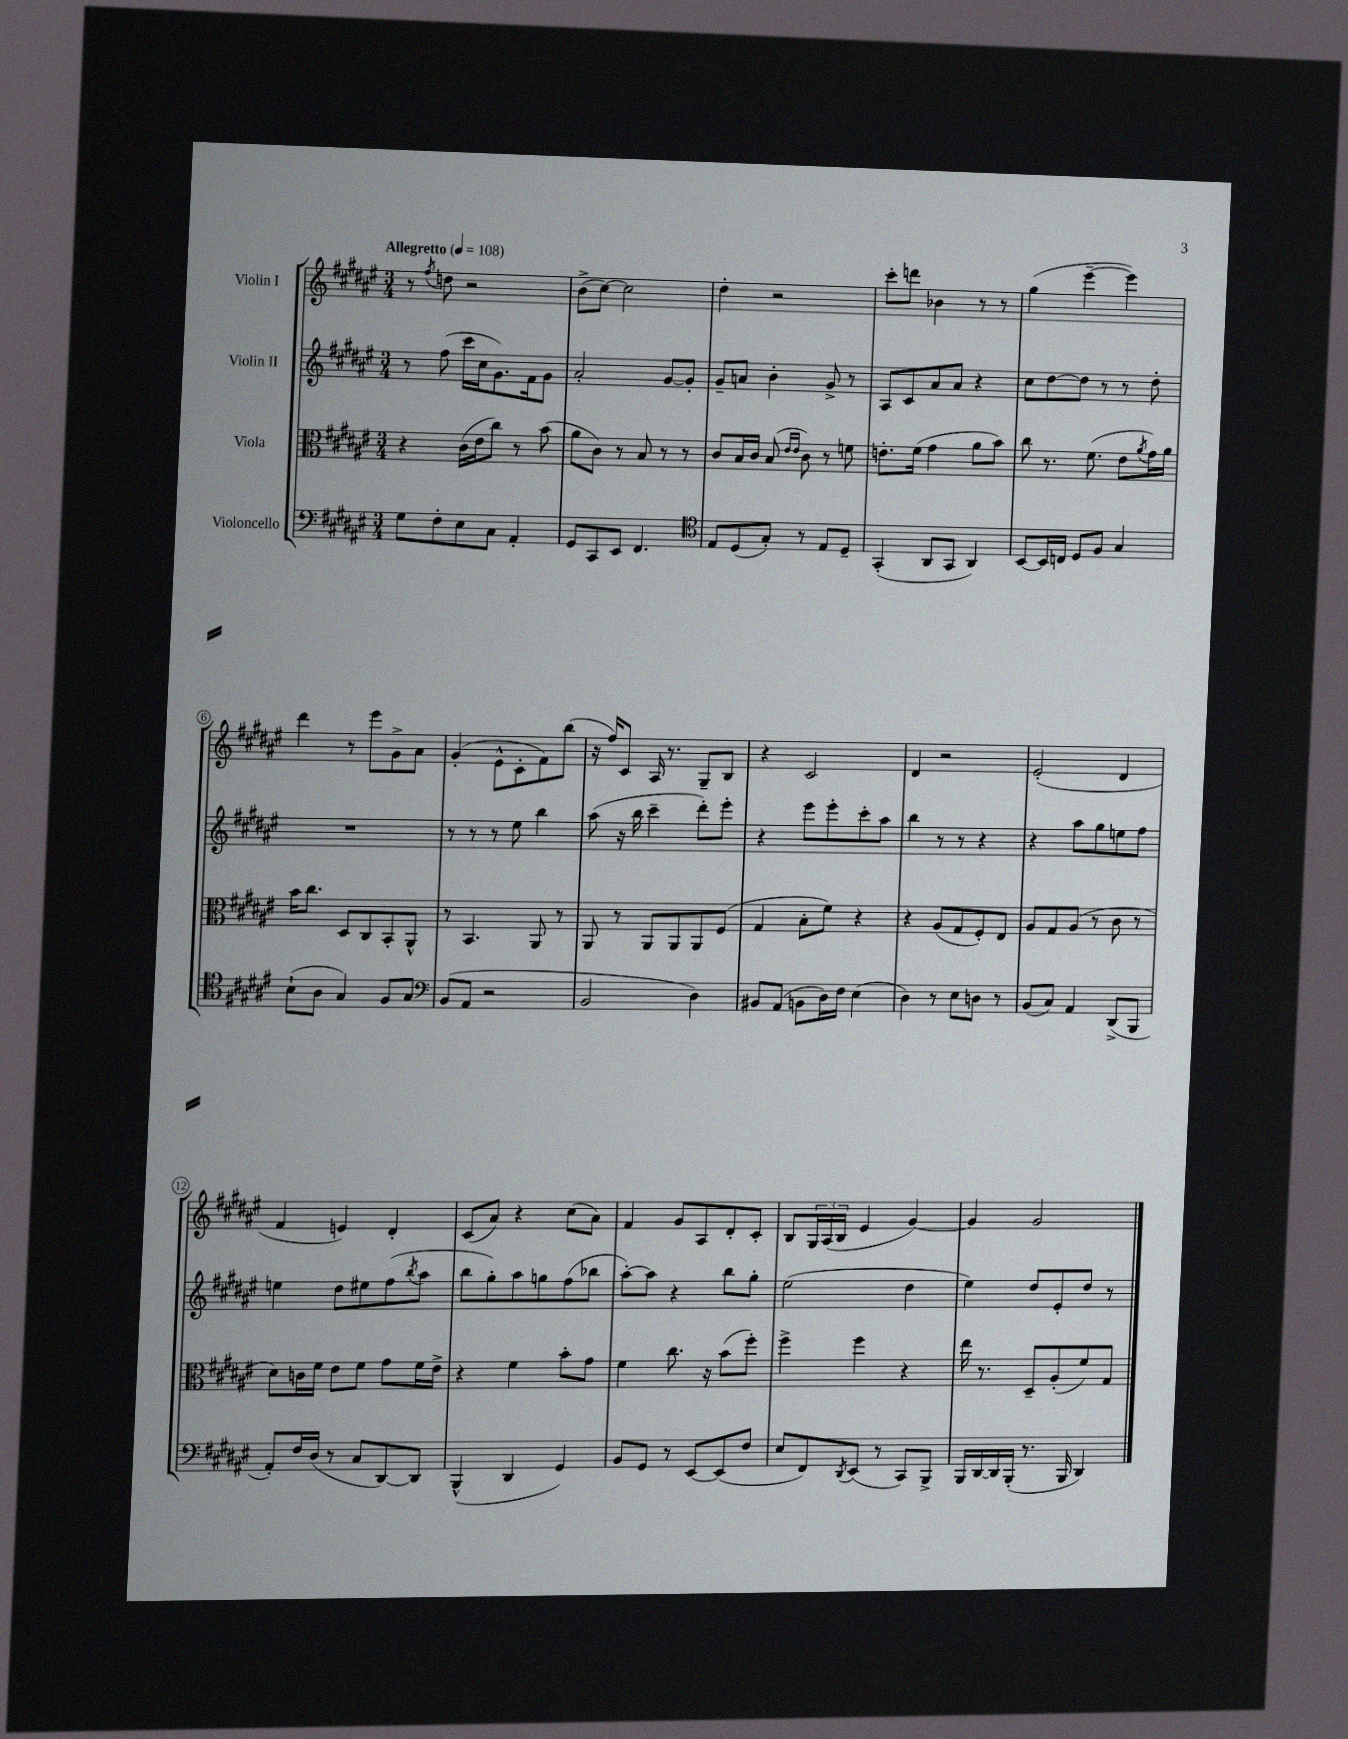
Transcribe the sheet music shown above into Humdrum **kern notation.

**kern	**kern	**kern	**kern
*staff4	*staff3	*staff2	*staff1
*clefF4	*clefC3	*clefG2	*clefG2
*k[f#c#g#d#a#e#]	*k[f#c#g#d#a#e#]	*k[f#c#g#d#a#e#]	*k[f#c#g#d#a#e#]
*M3/4	*M3/4	*M3/4	*M3/4
*MM108	*MM108	*MM108	*MM108
8G#\L	4r	8r	8r
.	.	.	8qff#/
8F#'\	.	(8ff#\	8dd\
8E#\	(16c#\LL	16ccc#\LL	2r
.	16e#\J	16cc#\J	.
8C#\J	8cc#\J)	8.g#\)	.
4AA#'/	8r	.	.
.	.	16f#\k	.
.	(8b\	8g#\J	.
=	=	=	=
8GG#/L	8a#\L	2a#'/	(8b^\L
8CC#/	8c#\J)	.	[8cc#\J)
8EE#/J	8r	.	2cc#\]
4.FF#/	8B/	.	.
.	8r	[8g#/L	.
.	8r	8g#'/]J	.
=	=	=	=
*clefC4	*	*	*
8E#/L	8c#/L	8g#~/L	4dd#'\
(8D#/	16B/L	8a/J	.
.	16c#/JJ	.	.
8G#'/J)	(8B/	4b'\	2r
.	16qqe#/LL	.	.
.	16qqe#/JJ	.	.
8r	8c#\)	.	.
8E#/L	8r	8g#^/	.
8D#~/J	8f\	8r	.
=	=	=	=
(4GG#'/	8.e'\L	8A#/L	8ccc#'\L
.	.	8c#/	8ddd\J
.	(16f#\Jk	.	.
8AA#/L	4g#\	8a#/	4b-\
8GG#/J	.	8a#/J	.
4AA#/)	8a#\L	4r	8r
.	8b\J)	.	8r
=	=	=	=
[8BB/L	8cc#\	8cc#\L	(4gg#\
16BB/]L	8.r	[8dd#\	.
16C/JJ	.	.	.
8D#/L	.	8dd#\]J	[4eee#~\
.	(8.f#\	.	.
8F#/J	.	8r	.
4G#/	8e#\L	8r	4eee#\])
.	8qa#/	.	.
.	16g#\L)	8dd#'\	.
.	16a#\JJ	.	.
=	=	=	=
(8B`\L	16b\LK	2.r	4ddd#\
.	8.cc#\J	.	.
8A#\J	.	.	.
4G#/)	8D#/L	.	8r
.	8C#/	.	8eee#\L
8F#/L	8BB'/	.	8g#^\
8G#/J	8AA#^^/J	.	8a#\J
=	=	=	=
*clefF4	*	*	*
(8BB/L	8r	8r	(4g#'/
8AA#/J	4.BB/	8r	.
2r	.	8r	8e#^^\L
.	.	8ee#\	8c#'\
.	8AA#/	4bb\	8f#\)
.	8r	.	(8bb\J
=	=	=	=
2BB/	8AA#/	(8aa#\	16r
.	.	.	16ff#/LK)
.	8r	16r	8c#/J
.	.	16bb\	.
.	8AA#/L	4ccc#~\	16A#/
.	.	.	8.r
.	8AA#/	.	.
4D#\)	8AA#/	8ddd#'\L)	8G#~/L
.	(8F#/J	8eee#'\J	8B/J
=	=	=	=
8BB#/L	4G#/	4r	4r
(8AA#/J	.	.	.
8BB\L	8B'\L	8eee#\L	2c#/
16D#\L)	8f#\J)	8eee#'\	.
16F#\JJ	.	.	.
(4E#\	4r	8ccc#'\	.
.	.	8aa#\J	.
=	=	=	=
4D#\)	4r	4bb\	4d#/
8r	(8A#/L	8r	2r
8E#\L	8G#/	8r	.
8D\J	8F#'/)	4r	.
8r	8E#/J	.	.
=	=	=	=
(8BB/L	8A#/L	4r	(2e#'/
8C#/J)	8G#/	.	.
4AA#/	(8A#/J	8aa#\L	.
.	8r	8gg#\	.
(8DD#^/L	8c#\	8ee\	4d#/
8BBB/J	8r	8ff#\J	.
=	=	=	=
8AA#'/L)	8d#\L)	4ee\	4f#/
16F#/L	16c\L	.	.
(16D#/JJ	16f#\JJ	.	.
8r	8e#\L	8dd#\L	4e/)
8C#/L	8f#\J	8ee#\	.
[8DD#/)	8g#\L	(8ff#\	4d#'/
.	.	8qbb/	.
8DD#/]J	16f#\L	8aa#\J	.
.	16e#^\JJ	.	.
=	=	=	=
(4BBB^^/	4r	8bb\L	(8c#/L
.	.	8gg#'\)	8a#/J)
4DD#/	4f#\	8aa#\	4r
.	.	8gg\	.
4GG#/)	8b'\L	(8ff#\	(8cc#\L
.	8g#\J	8bb-\J	8a#\J)
=	=	=	=
8BB/L	4f#\	[8aa#'\L)	4f#/
8GG#/J	.	8aa#\]J	.
8r	8.cc#\	4r	8g#/L
[8EE#/L	.	.	8A#/
.	16r	.	.
(8EE#/]	(8b\L	8bb\L	8d#'/
8F#/J	8ff#'\J)	8gg#'\J	8c#'/J
=	=	=	=
8E#/L	4ff#^\	(2ee#\	8B/L
8FF#/)	.	.	24G#/L
.	.	.	(24A#/
.	.	.	24B/JJ
8qDD#/	.	.	.
(8EE#/J	4ff#\	.	4e#/
8r	.	.	.
8CC#/L)	4r	4dd#\	[4g#/)
8BBB^/J	.	.	.
=	=	=	=
16BBB/LL	16ee#\	4ee#\)	4g#/]
[16DD#/	8.r	.	.
16DD#/]	.	.	.
(16BBB'/JJ	.	.	.
8.r	8D#~/L	8dd#/L	2g#/
.	(8A#'/	8e#'/	.
16BBB/	.	.	.
4DD#/)	8f#/)	8dd#/J	.
.	8G#/J	8r	.
==	==	==	==
*-	*-	*-	*-
